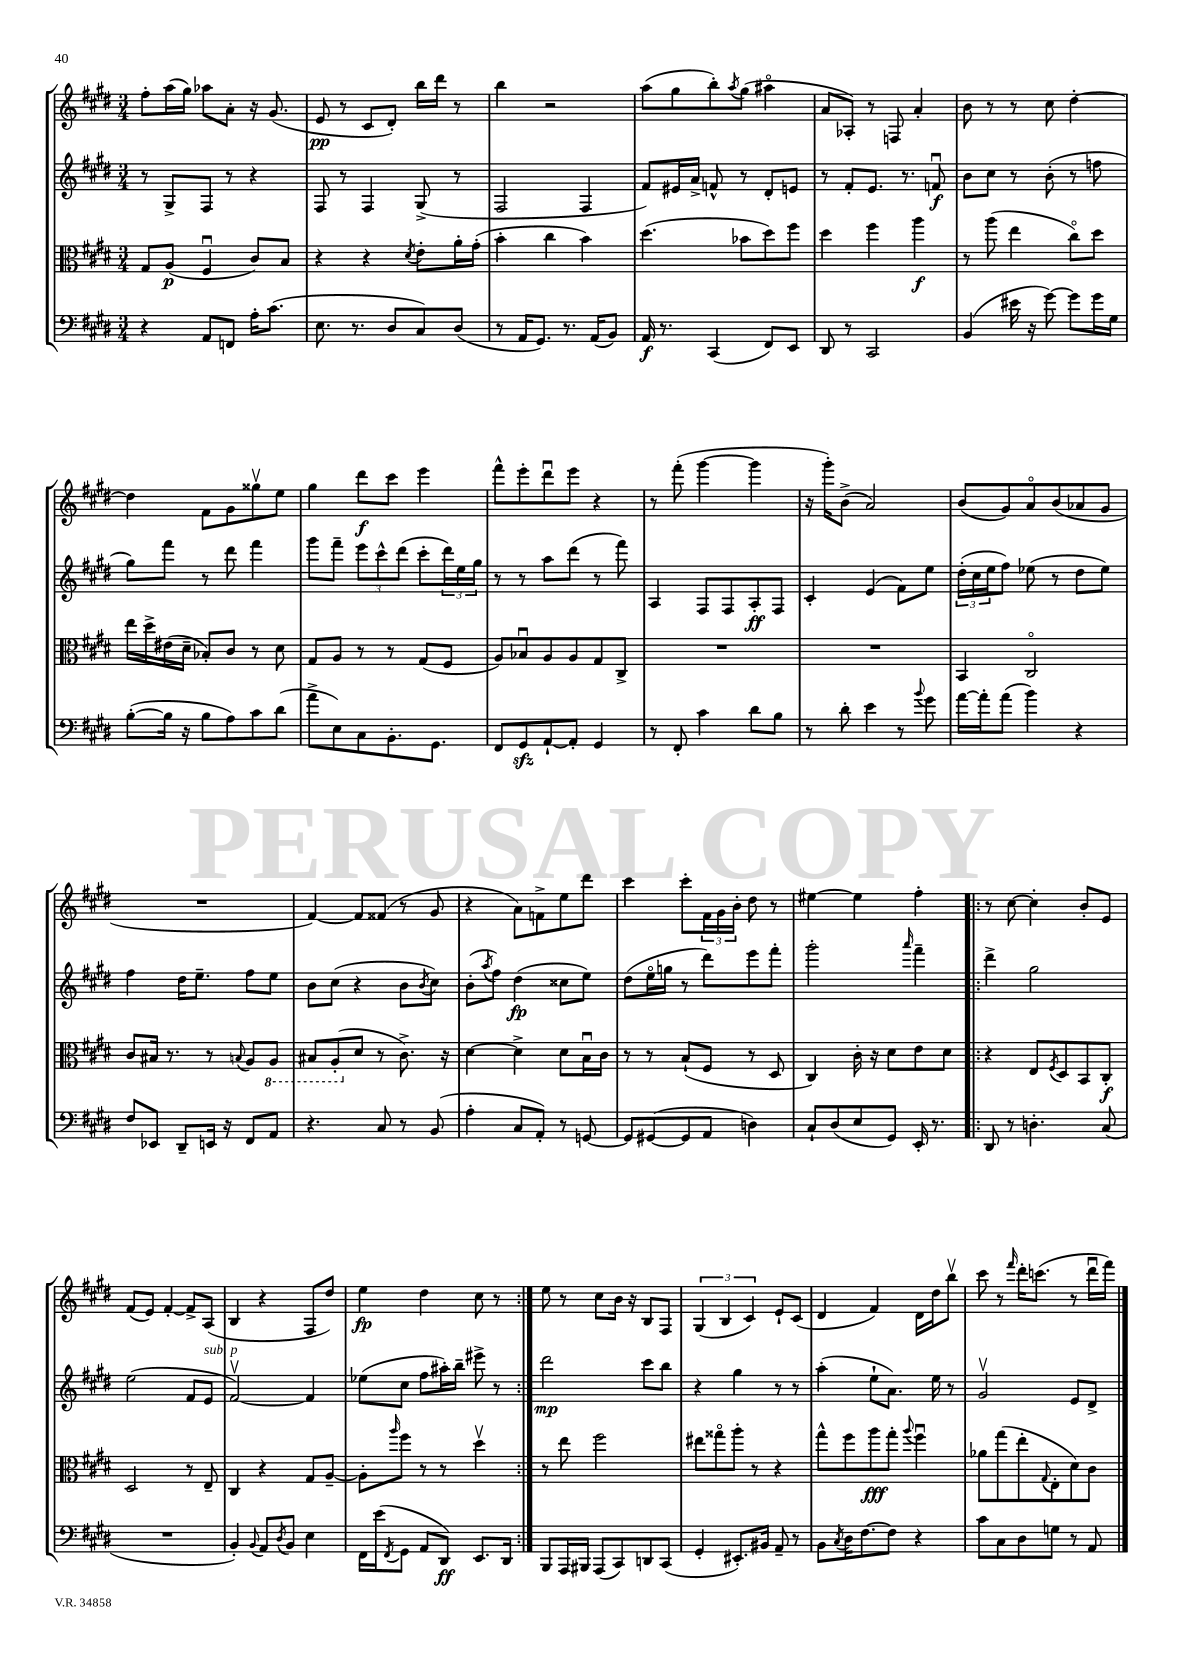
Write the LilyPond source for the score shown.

<<
\new StaffGroup <<
\new Staff = "s0" {
    \clef treble \key e \major \numericTimeSignature \time 3/4
    fis''8-. a''16( gis''16) aes''8 a'8-. r16 gis'8.( |
    e'8\pp r8 cis'8 dis'8-.) b''16 dis'''16 r8 |
    b''4 r2 |
    a''8( gis''8 b''8-.) \acciaccatura { a''8 } gis''8( ais''4\flageolet |
    a'8 aes8-.) r8 f8 a'4-. |
    b'8 r8 r8 cis''8 dis''4~-. |
    dis''4 fis'8 gis'8 gisis''8\upbow e''8 |
    gis''4 dis'''8\f cis'''8 e'''4 |
    fis'''8-^ e'''8-. dis'''8\downbow e'''8 r4 |
    r8 fis'''8-.( gis'''4~ gis'''4 |
    r16 gis'''16-.) b'8->( a'2) |
    b'8( gis'8) a'8\flageolet b'8( aes'8 gis'8 |
    R2. |
    fis'4~) fis'8 fisis'8( r8 gis'8 |
    r4 a'8) f'8-> e''8 dis'''8 |
    cis'''4 cis'''8-. \tuplet 3/2 { fis'16 gis'16 b'16-. } dis''8 r8 |
    eis''4~ eis''4 fis''4-. |
    \repeat volta 2 { r8 cis''8~ cis''4-. b'8-. e'8 |
    fis'8( e'8) fis'4~-. fis'8-> a8( |
    b4 r4 fis8 dis''8) |
    e''4\fp dis''4 cis''8 r8 | }
    e''8 r8 cis''8 b'16 r16 b8 fis8 |
    \tuplet 3/2 { gis4( b4 cis'4) } e'8-! cis'8( |
    dis'4 fis'4) dis'16 dis''16 b''8\upbow |
    cis'''8 r8 \grace { fis'''16 } dis'''16-. c'''8.( r8 dis'''16\downbow fis'''16) \bar "|." |
}
\new Staff = "s1" {
    \clef treble \key e \major \numericTimeSignature \time 3/4
    r8 gis8-> fis8 r8 r4 |
    fis8 r8 fis4 gis8->( r8 |
    fis2 fis4 |
    fis'8) eis'16 a'16-> f'8-^ r8 dis'8-. e'8 |
    r8 fis'8-. e'8. r8. f'8\downbow\f |
    b'8 cis''8 r8 b'8-.( r8 f''8 |
    gis''8) fis'''8 r8 dis'''8 fis'''4 |
    gis'''8 fis'''8-- \tuplet 3/2 { e'''8 cis'''8-^ dis'''8( } cis'''8-. \tuplet 3/2 { dis'''16) e''16 gis''16 } |
    r8 r8 a''8 dis'''8( r8 fis'''8) |
    a4 fis8 fis8 a8-.\ff fis8 |
    cis'4-. e'4( fis'8) e''8 |
    \tuplet 3/2 { dis''16-.( cis''16 e''16 } fis''8) ees''8( r8 dis''8 ees''8) |
    fis''4 dis''16 e''8.-- fis''8 e''8 |
    b'8 cis''8( r4 b'8 \acciaccatura { b'8 } cis''8) |
    b'8-.( \acciaccatura { a''8 } fis''8) dis''4\fp( cisis''8 e''8) |
    dis''8( e''16\flageolet g''16 r8 dis'''8) e'''8 fis'''8-. |
    gis'''2-. \grace { a'''16 } fis'''4-- |
    \repeat volta 2 { dis'''4-> gis''2 |
    e''2( fis'8 e'8^\markup { \italic "sub. p" } |
    fis'2~\upbow) fis'4 |
    ees''8( cis''8 fis''8 ais''16-.) b''16-- eis'''8-> r8 | }
    dis'''2\mp cis'''8 b''8 |
    r4 gis''4 r8 r8 |
    a''4-.( e''8-! a'8.) e''16 r8 |
    gis'2\upbow e'8 dis'8-> \bar "|." |
}
\new Staff = "s2" {
    \clef alto \key e \major \numericTimeSignature \time 3/4
    gis8 a8\p( fis4\downbow cis'8) b8 |
    r4 r4 \acciaccatura { dis'8 } e'8-. a'16-. gis'16-.( |
    b'4-. cis''4 b'4) |
    dis''4.( bes'8 dis''8) fis''8 |
    dis''4 fis''4 a''4\f |
    r8 a''8( e''4 cis''8\flageolet) dis''8 |
    e''16 dis''16-> eis'16( dis'16-- bes8-.) cis'8 r8 dis'8 |
    gis8 a8 r8 r8 gis8( fis8 |
    a8) bes8\downbow a8 a8 gis8 cis8-> |
    R2. |
    R2. |
    b,4 cis2\flageolet |
    cis'8 bis16 r8. r8 \appoggiatura { b8 } a8 \ottava #-1 a,8 |
    bis,8 a,8-.( \ottava #0 dis'8 r8 cis'8.->) r16 |
    dis'4~ dis'4-> dis'8 b16\downbow cis'16 |
    r8 r8 b8-!( fis8 r8 dis8 |
    cis4) cis'16-. r16 dis'8 e'8 dis'8 |
    \repeat volta 2 { r4 e8 \acciaccatura { fis8 } dis8 b,8 cis8-.\f |
    dis2 r8 e8-- |
    cis4 r4 gis8 a8~-- |
    a8-. \grace { a''16 } fis''8 r8 r8 dis''4\upbow | }
    r8 e''8 fis''2 |
    eis''8 gisis''8\flageolet a''8-. r8 r4 |
    gis''8-^ fis''8 a''8\fff gis''8-. \appoggiatura { a''8 } fis''4\downbow |
    aes'8 gis''8( e''8-. \appoggiatura { gis8 } e8-. dis'8) cis'8 \bar "|." |
}
\new Staff = "s3" {
    \clef bass \key e \major \numericTimeSignature \time 3/4
    r4 a,8 f,8 a16-. cis'8.( |
    e8. r8. dis8 cis8) dis8( |
    r8 a,16 gis,8.) r8. a,16( b,8) |
    a,16\f r8. cis,4( fis,8) e,8 |
    dis,8 r8 cis,2 |
    b,4( eis'16 r16 gis'8~) gis'8 gis'16 gis16 |
    b8~-.( b16 r16 b8 a8) cis'8 dis'8( |
    a'8-> e8) cis8 b,8.-. gis,8. |
    fis,8 gis,8\sfz a,8~-! a,8-. gis,4 |
    r8 fis,8-. cis'4 dis'8 b8 |
    r8 dis'8-. e'4 r8 \appoggiatura { b'8 } gis'8 |
    a'16~ a'16-. a'8( b'4) r4 |
    fis8 ees,8 dis,8-- e,16 r16 fis,8 a,8 |
    r4. cis8 r8 b,8( |
    a4-. cis8 a,8-.) r8 g,8~ |
    g,8 gis,8~( gis,8 a,8 d4) |
    cis8-! dis8( e8 gis,8) e,16-. r8. |
    \repeat volta 2 { dis,8 r8 d4.-. cis8( |
    R2. |
    b,4-.) \appoggiatura { b,8 } a,8 \acciaccatura { dis8 } b,8 e4 |
    fis,16 e'16( \acciaccatura { fis,8 } gis,8 a,8 dis,8\ff) e,8. dis,16 | }
    b,,8 a,,16 bis,,16 a,,8( cis,8) d,8 cis,8( |
    gis,4-. eis,8.-.) bis,16 a,8-- r8 |
    b,8 \acciaccatura { cis8 } dis16 fis8.~ fis8 r4 |
    cis'8 cis8 dis8 g8 r8 a,8 \bar "|." |
}
>>
>>
\layout { \context { \Score \remove "Bar_number_engraver" } }
